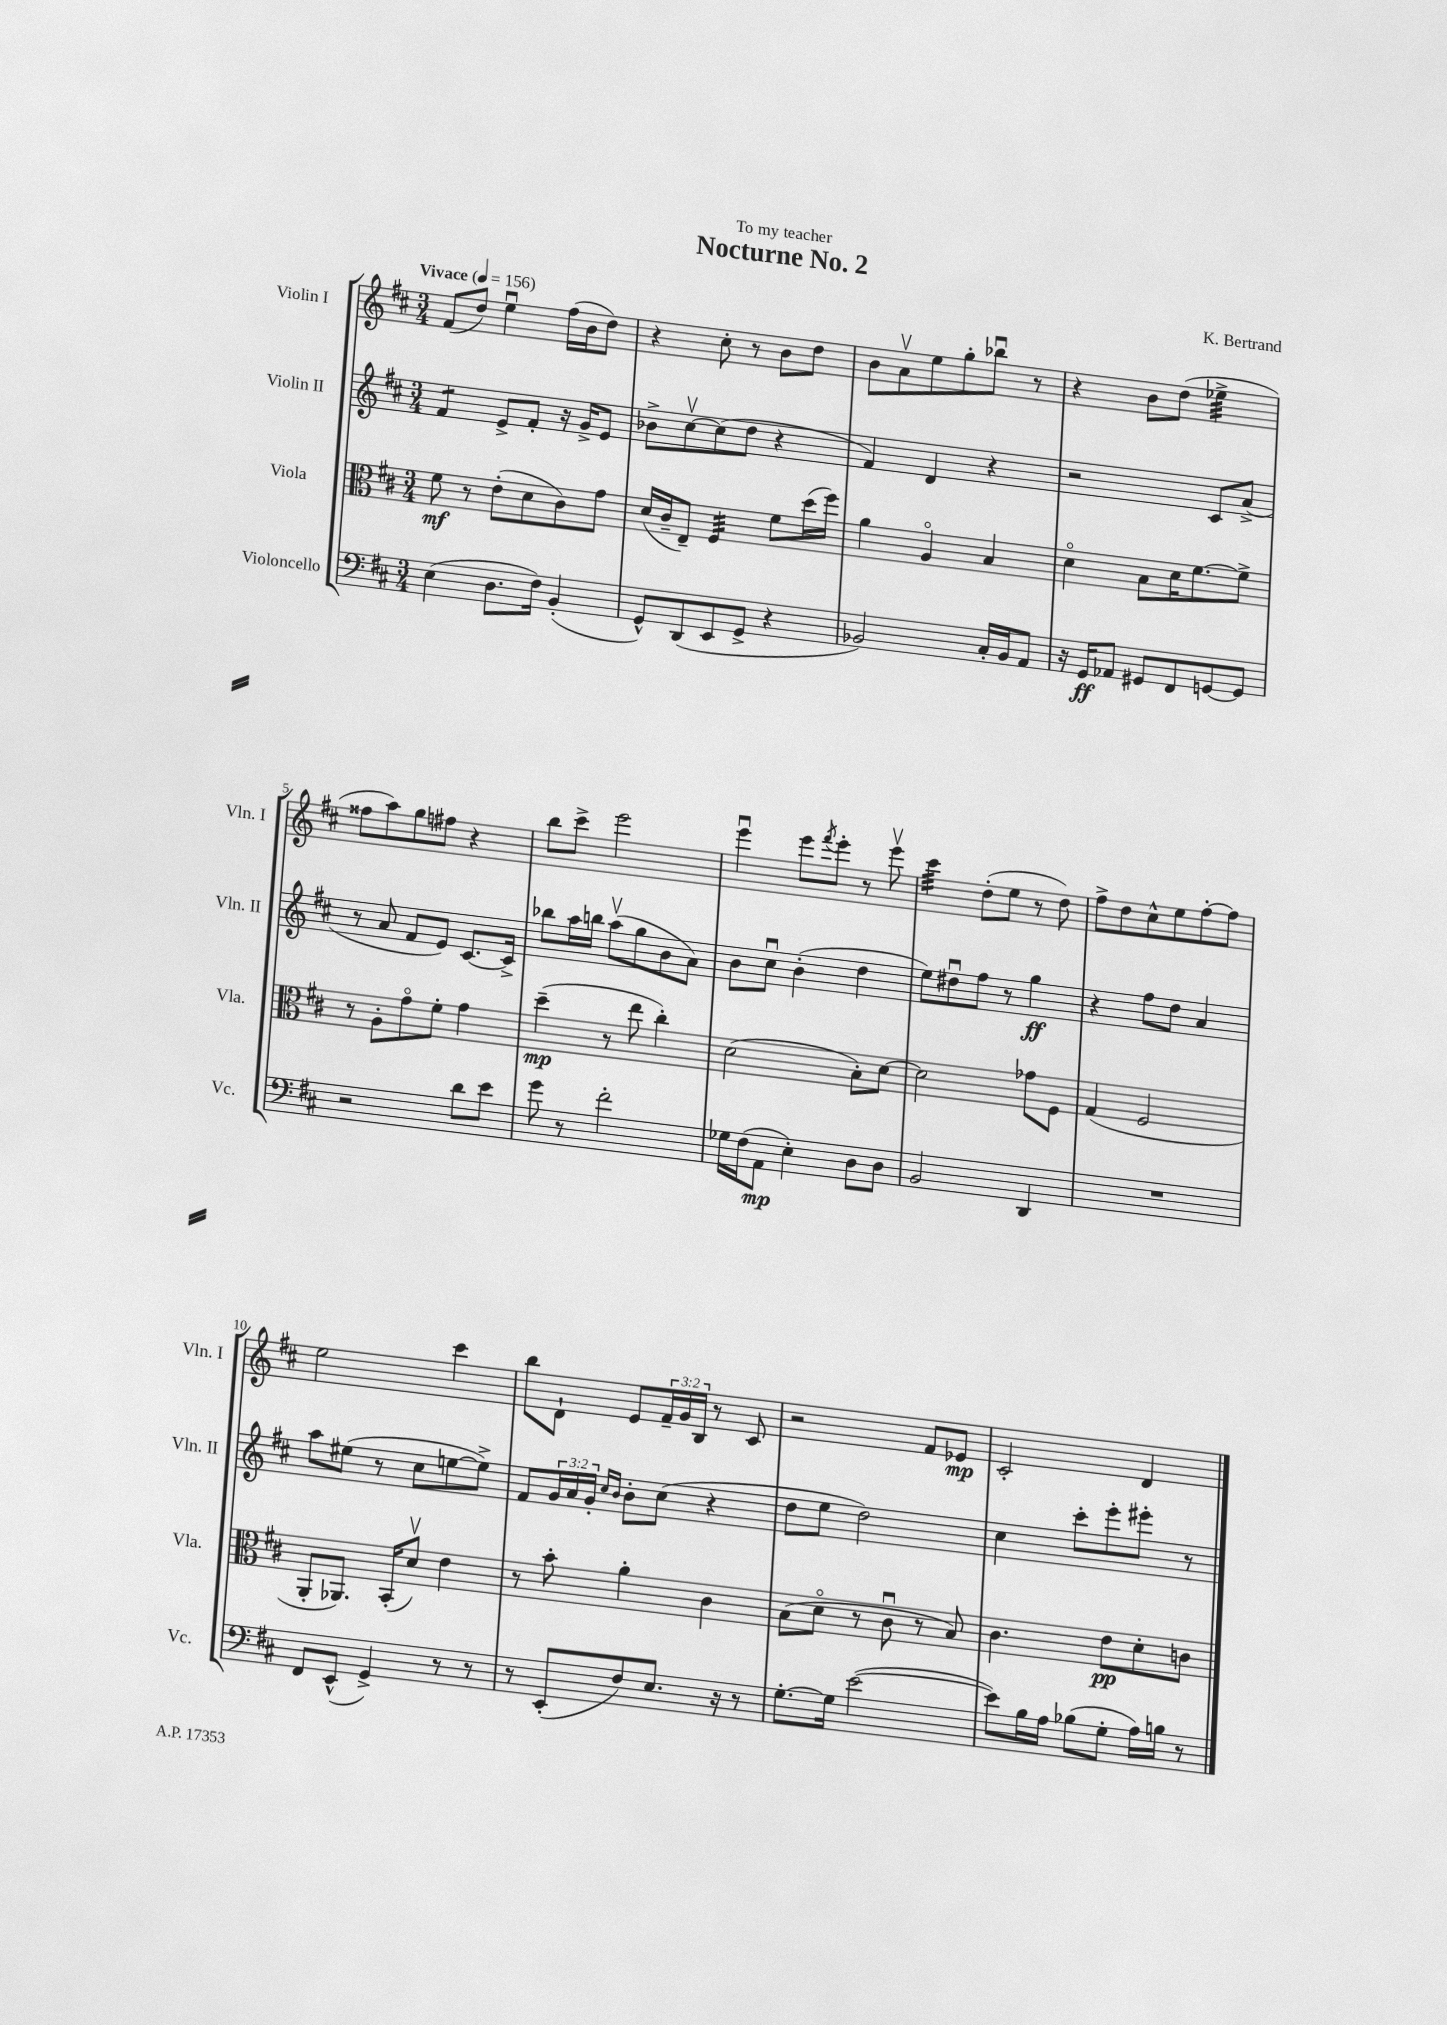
\header { title = "Nocturne No. 2" composer = "K. Bertrand" dedication = "To my teacher" }
<<
\new StaffGroup <<
\new Staff = "s0" \with { instrumentName = "Violin I" shortInstrumentName = "Vln. I" } {
    \clef treble \key d \major \numericTimeSignature \time 3/4 \override Staff.TupletNumber.text = #tuplet-number::calc-fraction-text \tempo "Vivace" 4 = 156
    fis'8( d''8) e''4\downbow fis''16( b'16 d''8) |
    r4 cis''8-. r8 b'8 d''8 |
    b'8 a'8\upbow e''8 g''8-. bes''8\downbow r8 |
    r4 b'8 d''8( ees''4:32-> |
    fisis''8 a''8) g''8 fis''8 r4 |
    b''8 cis'''8-> e'''2 |
    e'''4\downbow e'''8 \acciaccatura { fis'''8 } e'''8-. r8 e'''8\upbow |
    cis'''4:32 d''8-.( e''8 r8 d''8) |
    fis''8-> d''8 cis''8-^ e''8 fis''8~-. fis''8 |
    e''2 cis'''4 |
    b''8 d'8-! e'8 \tuplet 3/2 { fis'16-- g'16 b16 } r8 cis'8 |
    r2 fis'8 ees'8\mp |
    cis'2-. d'4 \bar "|." |
}
\new Staff = "s1" \with { instrumentName = "Violin II" shortInstrumentName = "Vln. II" } {
    \clef treble \key d \major \numericTimeSignature \time 3/4 \override Staff.TupletNumber.text = #tuplet-number::calc-fraction-text
    fis'4:8 e'8-> fis'8-. r16 g'16-> e'8 |
    bes'8-> cis''8~\upbow cis''8( d''8 r4 |
    fis'4) d'4 r4 |
    r2 cis'8 a'8->( |
    r8 a'8 fis'8 e'8) cis'8.~ cis'16-> |
    bes''8 a''16 b''16 a''8\upbow( g''8 b'8 a'8) |
    b'8 cis''8\downbow b'4-.( d''4 |
    e''8) dis''8\downbow fis''8 r8 g''4\ff |
    r4 fis''8 d''8 a'4 |
    a''8 eis''8( r8 cis''8 e''8~ e''8->) |
    fis'8 \tuplet 3/2 { g'16 a'16 g'16-. } \grace { cis''16 b'16 } b'8-. cis''8( r4 |
    d''8 e''8 d''2) |
    cis''4 cis'''8-. e'''8-. eis'''8-. r8 \bar "|." |
}
\new Staff = "s2" \with { instrumentName = "Viola" shortInstrumentName = "Vla." } {
    \clef alto \key d \major \numericTimeSignature \time 3/4
    fis'8\mf r8 e'8-.( d'8 cis'8) g'8 |
    d'16( cis'16-- e8--) fis4:32 fis'8 d''16( fis''16) |
    a'4 a4\flageolet b4 |
    d'4\flageolet b8 d'16 fis'8.~ fis'8-> |
    r8 a8-. g'8\flageolet fis'8-. g'4 |
    d''4--\mp( r8 e''8 cis''4-.) |
    d'2( b8-.) d'8~ |
    d'2 ges'8 fis8 |
    g4( fis2 |
    a,8-. aes,8.) b,16-.( d'8\upbow) e'4 |
    r8 b'8-. a'4-. cis'4 |
    b8( d'8\flageolet r8 cis'8\downbow r8 b8) |
    cis'4. e'8\pp d'8-. c'8 \bar "|." |
}
\new Staff = "s3" \with { instrumentName = "Violoncello" shortInstrumentName = "Vc." } {
    \clef bass \key d \major \numericTimeSignature \time 3/4
    e4( d8. fis16) b,4-.( |
    g,8-^) d,8( e,8 g,8-> r4 |
    bes,2) cis16-. bes,16 a,8 |
    r16 g,16\ff aes,8 gis,8 fis,8 g,8~ g,8 |
    r2 d'8 e'8 |
    g'8 r8 fis'2-. |
    ges16 fis16( a,8\mp e4-.) d8 d8 |
    b,2 d,4 |
    R2. |
    fis,8 e,8-^( g,4->) r8 r8 |
    r8 e,8-.( fis8) e8. r16 r8 |
    g8.~-. g16 e'2~( |
    e'8) b16 a16 bes8( g8-. a16) b16 r8 \bar "|." |
}
>>
>>
